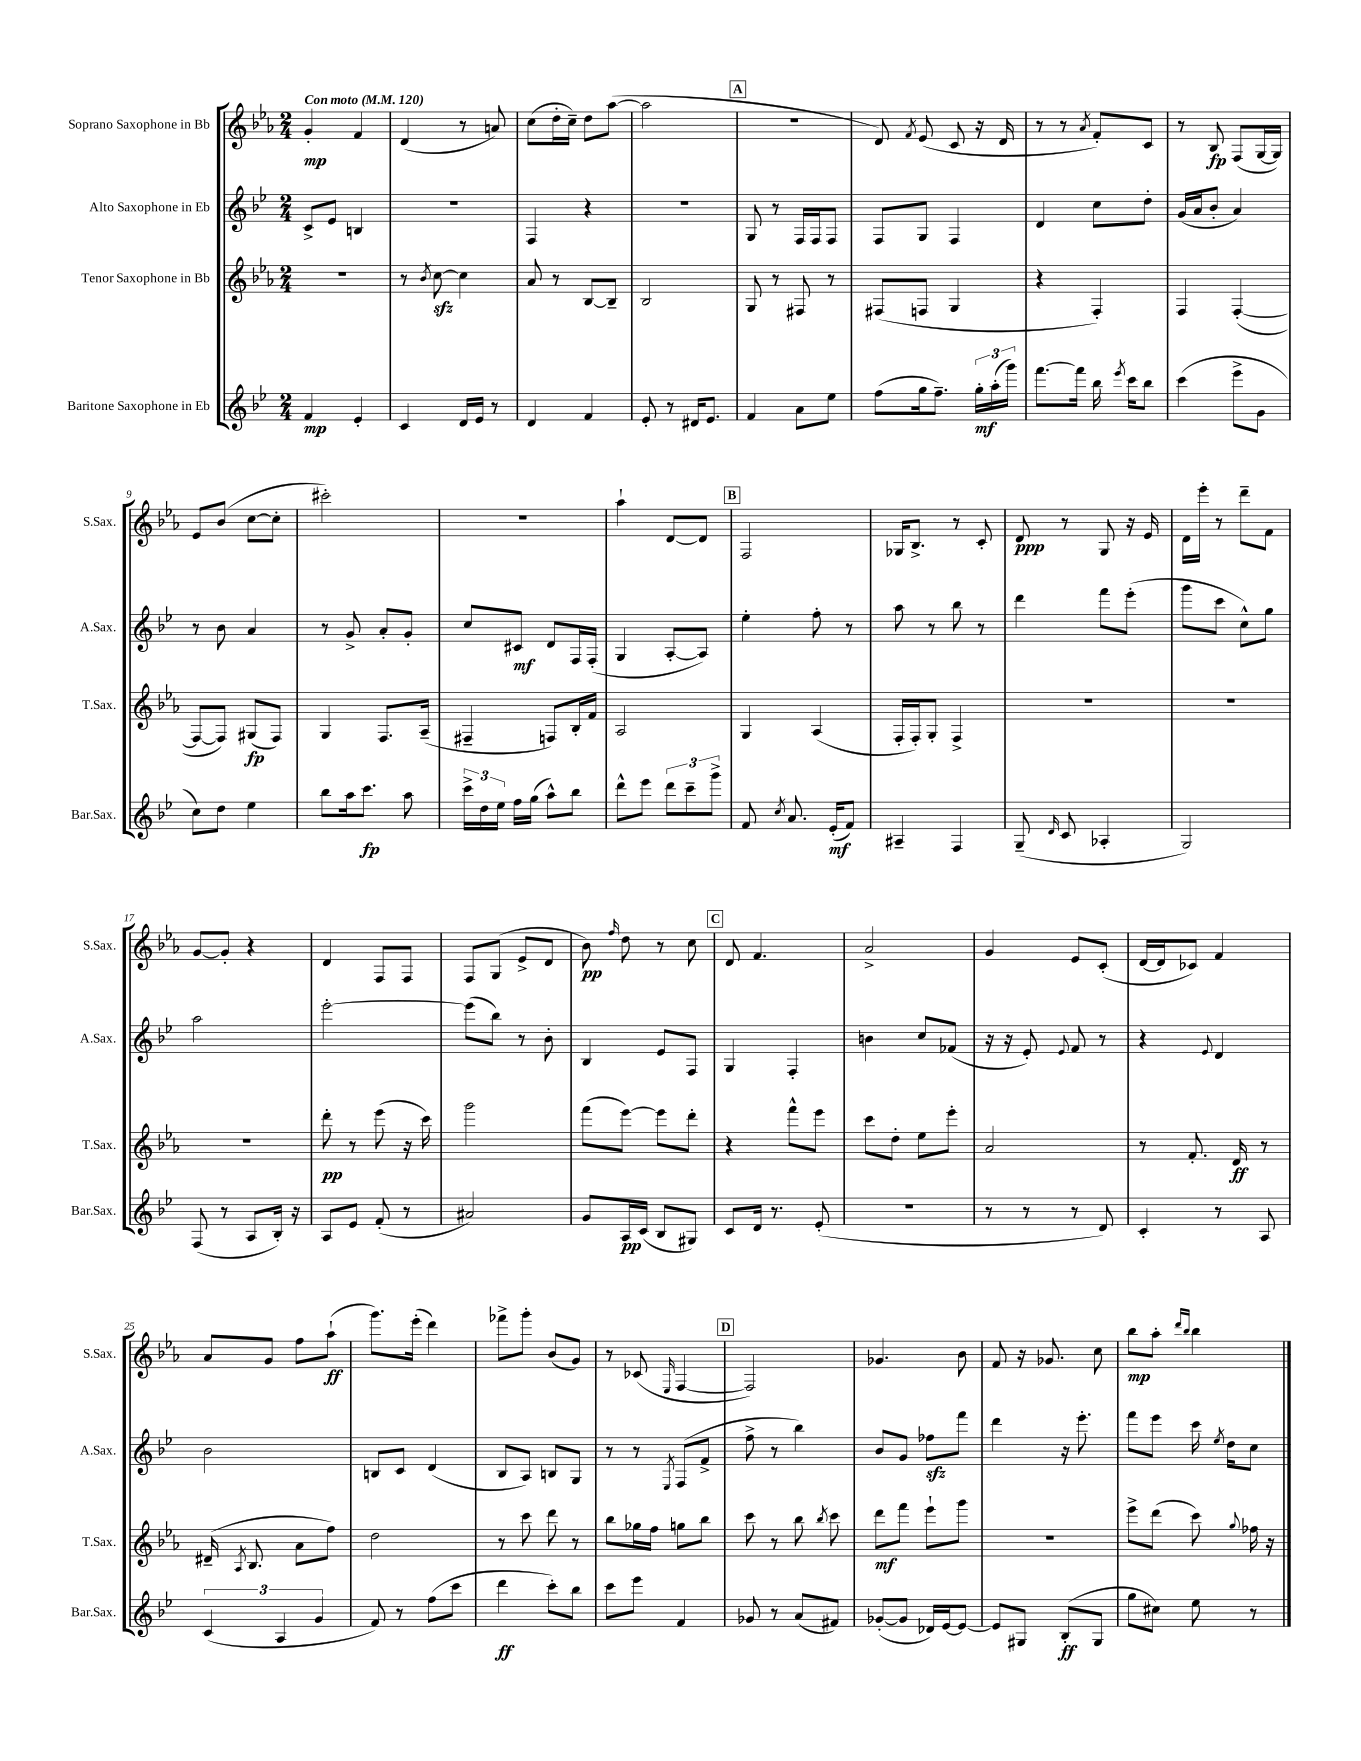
<<
\new StaffGroup <<
\new Staff = "s0" \with { instrumentName = "Soprano Saxophone in Bb" shortInstrumentName = "S.Sax." } {
    \clef treble \key ees \major \numericTimeSignature \time 2/4 \tempo "Con moto" 4 = 120
    \autoBeamOff g'4-.\mp f'4 |
    d'4( r8 a'8) |
    c''8[( d''16-. c''16]--) d''8[ aes''8]~( |
    aes''2 |
    \mark \markup { \box "A" } R2 |
    d'8) \acciaccatura { f'8 } ees'8( c'8 r16 d'16 |
    r8 r8 \acciaccatura { aes'8 } f'8[-.) c'8] |
    r8 bes8\fp f8[( g16~ g16]) |
    ees'8[ bes'8]( c''8[~ c''8]-. |
    cis'''2-.) |
    r2 |
    aes''4-! d'8[~ d'8] |
    \mark \markup { \box "B" } f2 |
    ges16[ bes8.]-> r8 c'8-. |
    d'8\ppp r8 g8 r16 ees'16 |
    d'16[ ees'''16]-. r8 d'''8[-- f'8] |
    g'8[~ g'8]-. r4 |
    d'4 f8[ f8] |
    f8[ g8]( ees'8[-> d'8] |
    bes'8\pp) \grace { f''16 } d''8 r8 c''8 |
    \mark \markup { \box "C" } d'8 f'4. |
    aes'2-> |
    g'4 ees'8[ c'8]-.( |
    d'16[~ d'16 ces'8]) f'4 |
    aes'8[ g'8] f''8[ aes''8]-!\ff( |
    g'''8.[) ees'''16]-.( d'''4) |
    fes'''8[-> g'''8]-. bes'8[( g'8]) |
    r8 ces'8( \grace { ees16 } f4~ |
    \mark \markup { \box "D" } f2) |
    ges'4. bes'8 |
    f'8 r16 ges'8. c''8 |
    bes''8[\mp aes''8]-. \grace { d'''16[ bes''16] } bes''4 \bar "|." |
}
\new Staff = "s1" \with { instrumentName = "Alto Saxophone in Eb" shortInstrumentName = "A.Sax." } {
    \clef treble \key bes \major \numericTimeSignature \time 2/4
    \autoBeamOff c'8[-> ees'8] b4 |
    r2 |
    f4 r4 |
    r2 |
    \mark \markup { \box "A" } g8 r8 f16[ f16 f8] |
    f8[ g8] f4 |
    d'4 c''8[ d''8]-. |
    g'16[( a'16 bes'8]-. a'4) |
    r8 bes'8 a'4 |
    r8 g'8-> a'8[-. g'8]-. |
    c''8[ cis'8]\mf d'8[ f16 f16]-.( |
    g4 a8[~-. a8]) |
    \mark \markup { \box "B" } ees''4-. f''8-. r8 |
    a''8 r8 bes''8 r8 |
    d'''4 f'''8[ ees'''8]-.( |
    g'''8[ c'''8] c''8[-^) g''8] |
    a''2 |
    ees'''2~-. |
    ees'''8[( bes''8]) r8 bes'8-. |
    bes4 ees'8[ f8] |
    \mark \markup { \box "C" } g4 f4-. |
    b'4 c''8[ fes'8]( |
    r16 r16 ees'8-.) \appoggiatura { ees'8 } f'8 r8 |
    r4 \appoggiatura { ees'8 } d'4 |
    bes'2 |
    b8[ c'8] d'4( |
    bes8[ a8]) b8[ g8] |
    r8 r8 \acciaccatura { ees8 } f8[( f'8]-> |
    \mark \markup { \box "D" } f''8-> r8 bes''4) |
    bes'8[ g'8] fes''8[\sfz f'''8] |
    d'''4 r16 ees'''8.-. |
    f'''8[ ees'''8] c'''16 \acciaccatura { ees''8 } d''16[ c''8] \bar "|." |
}
\new Staff = "s2" \with { instrumentName = "Tenor Saxophone in Bb" shortInstrumentName = "T.Sax." } {
    \clef treble \key ees \major \numericTimeSignature \time 2/4
    \autoBeamOff R2 |
    r8 \acciaccatura { bes'8 } c''8~\sfz c''4 |
    aes'8 r8 bes8[~ bes8]-- |
    bes2 |
    \mark \markup { \box "A" } g8 r8 fis8 r8 |
    fis8[( f8] g4 |
    r4 f4-.) |
    f4 f4~-.( |
    f8[~ f8]) gis8[\fp( f8]) |
    g4 f8.[ aes16]--( |
    fis4-- f8[) bes16-. f'16] |
    aes2 |
    \mark \markup { \box "B" } g4 aes4( |
    f16[-. f16-.) g8]-. f4-> |
    R2 |
    R2 |
    R2 |
    d'''8-.\pp r8 ees'''8( r16 c'''16) |
    g'''2 |
    f'''8[( ees'''8]~) ees'''8[ d'''8]-. |
    \mark \markup { \box "C" } r4 f'''8[-^ ees'''8] |
    c'''8[ d''8]-. ees''8[ ees'''8]-. |
    aes'2 |
    r8 f'8.-. d'16\ff r8 |
    dis'16--( \acciaccatura { aes8 } bes8. aes'8[ f''8]) |
    d''2 |
    r8 c'''8 d'''8 r8 |
    bes''8[ ges''16 f''16] g''8[ bes''8] |
    \mark \markup { \box "D" } c'''8 r8 bes''8 \acciaccatura { bes''8 } c'''8 |
    d'''8[\mf f'''8] ees'''8[-! g'''8] |
    r2 |
    ees'''8[-> d'''8]( c'''8) \appoggiatura { g''8 } fes''16 r16 \bar "|." |
}
\new Staff = "s3" \with { instrumentName = "Baritone Saxophone in Eb" shortInstrumentName = "Bar.Sax." } {
    \clef treble \key bes \major \numericTimeSignature \time 2/4
    \autoBeamOff f'4\mp ees'4-. |
    c'4 d'16[ ees'16] r8 |
    d'4 f'4 |
    ees'8-. r8 dis'16[ ees'8.] |
    \mark \markup { \box "A" } f'4 a'8[ ees''8] |
    f''8[( g''16 f''8.]--) \tuplet 3/2 { g''16[-.\mf a''16-.( g'''16]) } |
    f'''8.[~ f'''16] bes''16 \acciaccatura { ees'''8 } c'''16[ bes''8] |
    c'''4( ees'''8[-> g'8] |
    c''8[) d''8] ees''4 |
    bes''8[ a''16 c'''8.]\fp a''8 |
    \tuplet 3/2 { c'''16[-> d''16 ees''16] } f''16[ g''16]( a''8[-^) bes''8] |
    d'''8[-^ ees'''8] \tuplet 3/2 { d'''8[ c'''8-- g'''8]-> } |
    \mark \markup { \box "B" } f'8 \acciaccatura { c''8 } a'8. ees'16[-.\mf( f'8]) |
    ais4-- f4 |
    g8--( \grace { d'16 } c'8 aes4-. |
    g2) |
    f8( r8 a8[ bes16]-.) r16 |
    a8[ ees'8] f'8-.( r8 |
    ais'2) |
    g'8[ a16\pp c'16]( bes8[ gis8]) |
    \mark \markup { \box "C" } c'8[ d'16] r8. ees'8-.( |
    R2 |
    r8 r8 r8 d'8) |
    c'4-. r8 a8 |
    \tuplet 3/2 { c'4( a4 g'4 } |
    f'8) r8 f''8[( c'''8] |
    d'''4\ff c'''8[-.) bes''8] |
    c'''8[ ees'''8] f'4 |
    \mark \markup { \box "D" } ges'8 r8 a'8[( fis'8]) |
    ges'8[~-.( ges'8] des'16[) ees'16~ ees'8]~ |
    ees'8[ gis8] bes8[-.\ff( gis8] |
    g''8[ cis''8]) ees''8 r8 \bar "|." |
}
>>
>>
